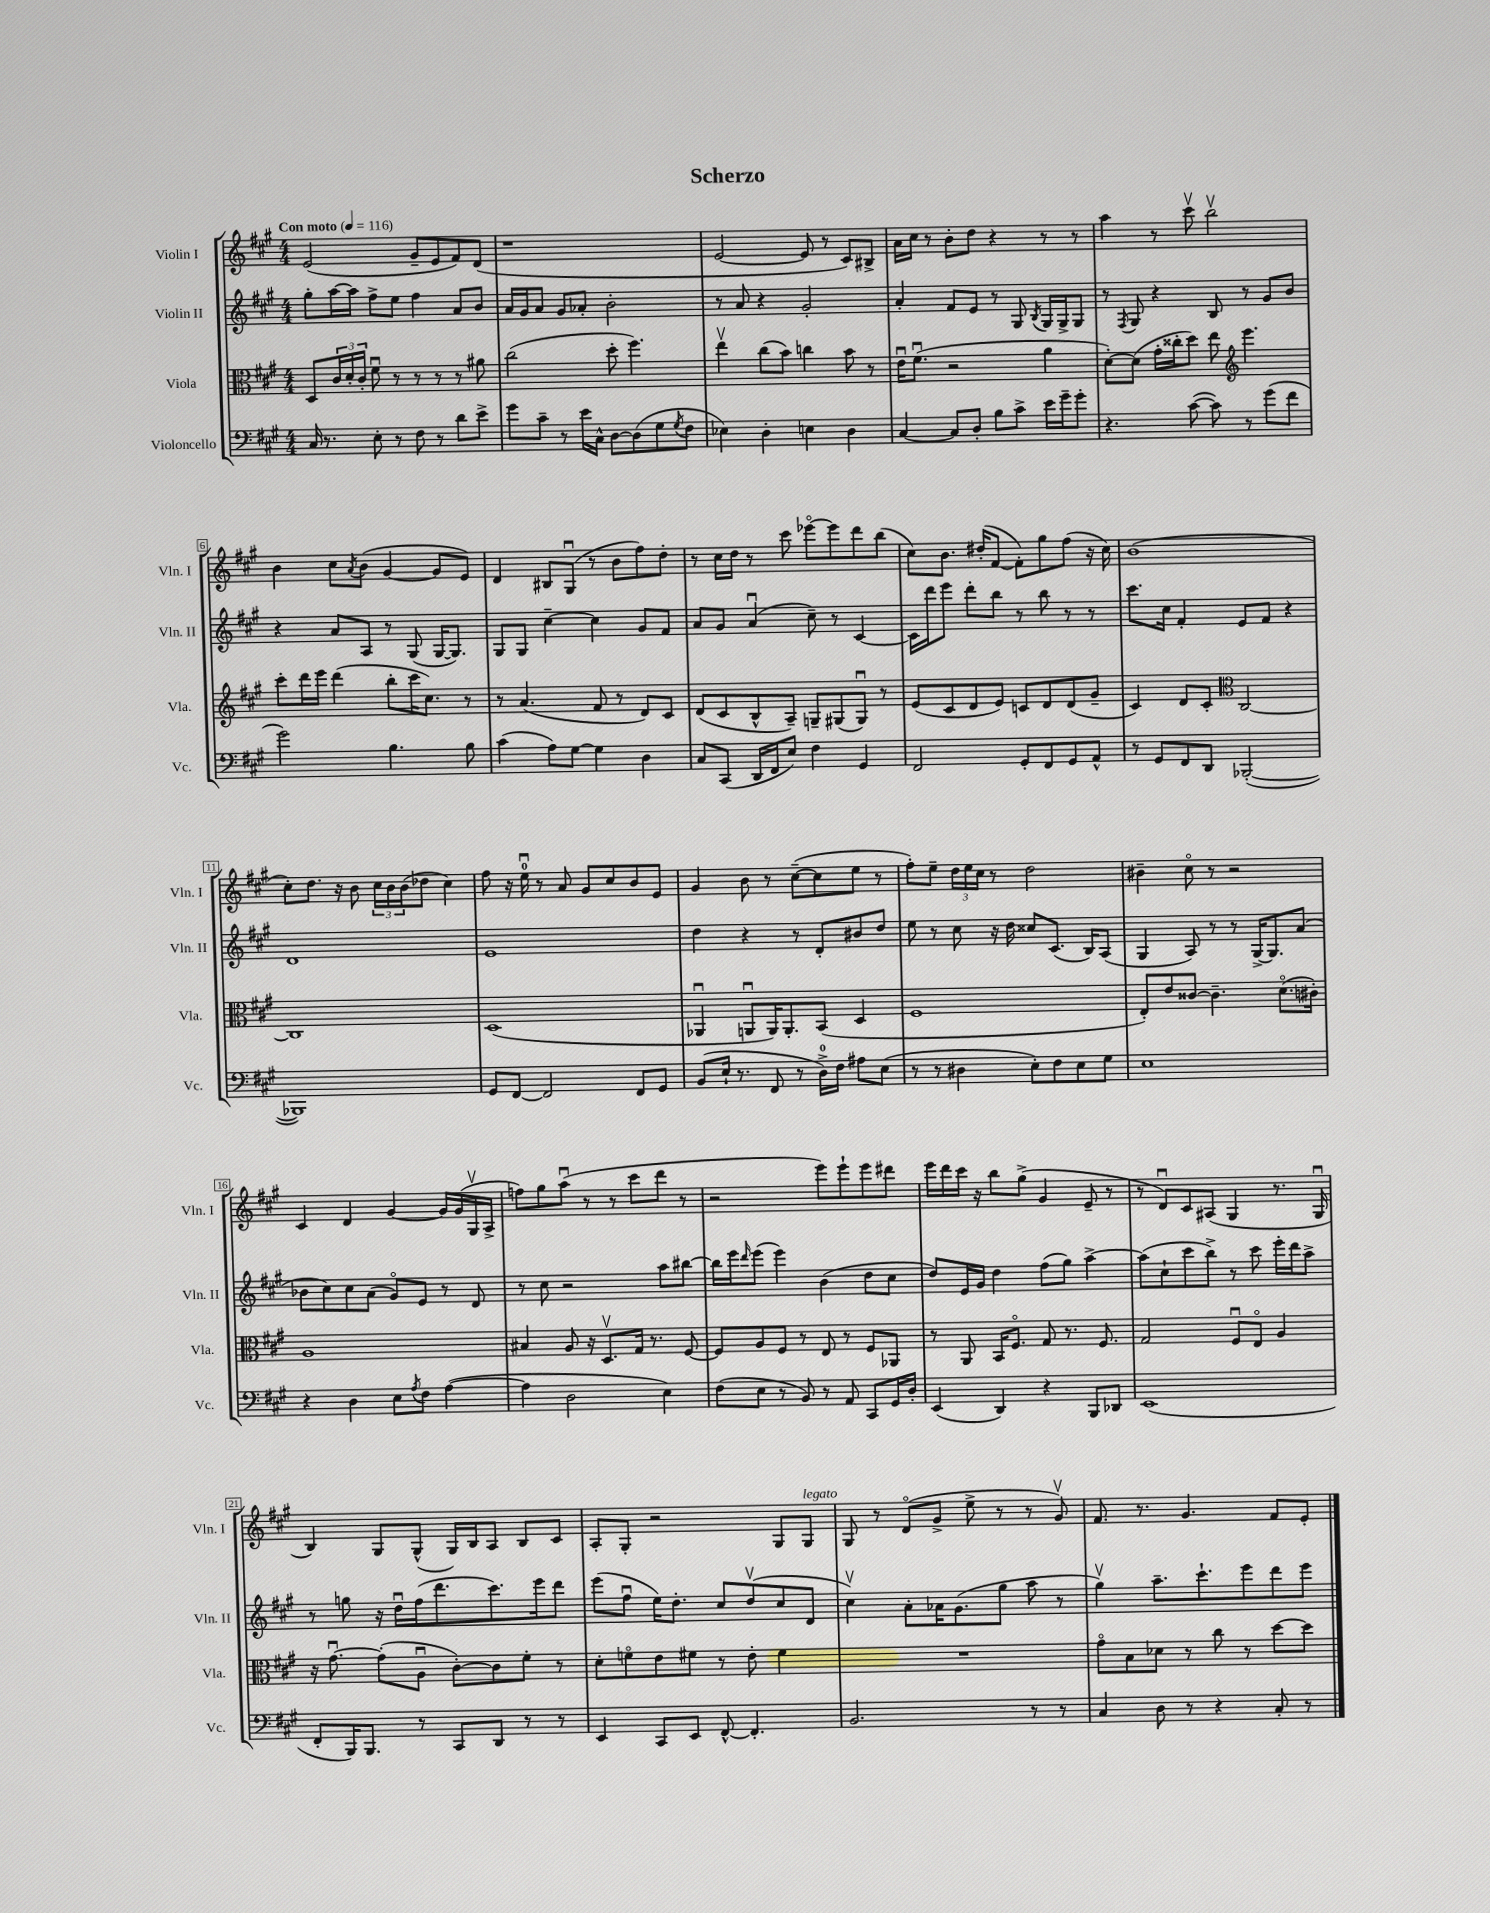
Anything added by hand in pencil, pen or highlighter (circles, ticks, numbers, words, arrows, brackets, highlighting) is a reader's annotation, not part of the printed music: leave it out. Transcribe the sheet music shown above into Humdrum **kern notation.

**kern	**kern	**kern	**kern
*staff4	*staff3	*staff2	*staff1
*clefF4	*clefC3	*clefG2	*clefG2
*k[f#c#g#]	*k[f#c#g#]	*k[f#c#g#]	*k[f#c#g#]
*M4/4	*M4/4	*M4/4	*M4/4
*MM116	*MM116	*MM116	*MM116
16C#	8D	8gg#'	(2e
8.r	.	.	.
.	24c#	[16aa	.
.	24d'	.	.
.	.	16aa]	.
.	24c#'	.	.
8E'	8f#u	8ff#^	.
8r	8r	8ee	.
8F#	8r	4ff#	8g#~
8r	8r	.	8e
8d	8r	8a	8f#)
8e^	8a#	8b	(8d
=	=	=	=
8g#	(2cc#	16a	1r
.	.	16g#	.
8c#~	.	8a	.
8r	.	8g#	.
16e	.	8a-'	.
16C#^^	.	.	.
[8D	8dd'	2b'	.
(8D]	4.ff#)	.	.
8G#	.	.	.
8qG#	.	.	.
8F#	.	.	.
=	=	=	=
4E-)	4eev	8r	[2e
.	.	8a	.
4D'	(8cc#	4r	.
.	8b)	.	.
4E	4cc	2g#'	8e]
.	.	.	8r
4D	8b	.	8c#)
.	8r	.	8B#^
=	=	=	=
[4C#	16eu	4a'	16a
.	(8.f#u	.	16cc#
.	.	.	8r
8C#]	2r	8f#	8b'
8D'	.	8e	8dd
8B	.	8r	4r
8c#^	.	8G#	.
.	.	8qB	.
16e	4a	16G#	8r
16g#~	.	16G#^	.
8g#'	.	8G#	8r
=	=	=	=
4.r	[8d')	8r	4aa
.	.	8qF#	.
.	(8d]	8G#	.
.	16g#'	4r	8r
.	16cc##'	.	.
([8c#	8dd)	.	8ccc#v
8c#])	8ee	8B	2bbv
*	*clefG2	*	*
8r	4.eee	8r	.
(8g#	.	8g#	.
8f#	.	8b	.
=	=	=	=
2g#)	8ccc#'	4r	4b
.	16ddd	.	.
.	16eee	.	.
.	(4ddd	8a	8cc#
.	.	.	8qa
.	.	8A	(8b
4.B	8bb'	8r	[4g#
.	16ccc#	(8G#	.
.	8.cc#)	.	.
.	.	[16G#	8g#]
.	.	8.G#])	.
8B	8r	.	8e)
=	=	=	=
(4c#	8r	8G#	4d
.	(4.a	8G#	.
8A)	.	[4cc#~	8B#
[8G#	.	.	(8G#u
4G#]	8f#	4cc#]	8r
.	8r	.	8b
4D	8d)	8g#	8ff#)
.	8c#	8f#	8dd'
=	=	=	=
8C#	(8d	8a	8r
(8CC#	8c#	8g#	16cc#
.	.	.	16dd
16DD	8B^^	(4au	8r
16FF#	.	.	.
8E)	8A~)	.	8ccc#
4F#	8G~	8cc#~)	[8eee-o
.	(8G#	8r	8eee-]
4GG#	8G#u)	[4c#	8ddd
.	8r	.	(8bb
=	=	=	=
2FF#	(8e	16c#]	8cc#)
.	.	16ddd	.
.	8c#	8eee	8.b
.	8d	8ddd'	.
.	.	.	(16dd#'
.	8e)	8bb	[8f#
8GG#'	8c	8r	8f#'])
8FF#	8d	8bb	8gg#
8GG#	(8d	8r	(8ff#
8AA^^	8g#~	8r	16r
.	.	.	16cc#)
=	=	=	=
8r	4c#)	8.ccc#	(1b
8GG#	.	.	.
.	.	16cc#	.
8FF#	8d	4f#'	.
8DD	8c#'	.	.
*	*clefC3	*	*
([2BBB-'	[2C#	8e	.
.	.	8f#	.
.	.	4r	.
=	=	=	=
1BBB-])	1C#]	1d	8cc#')
.	.	.	8.dd
.	.	.	16r
.	.	.	8b
.	.	.	24cc#
.	.	.	24b
.	.	.	(24b
.	.	.	8dd-
.	.	.	4cc#)
=	=	=	=
8GG#	(1D	1e	8ff#
[8FF#	.	.	16r
.	.	.	16eeu
2FF#]	.	.	8r
.	.	.	8a
.	.	.	8g#
.	.	.	8cc#
8FF#	.	.	8b
8GG#	.	.	8e
=	=	=	=
(8BB	4AA-u	4dd	4g#
16E`	.	.	.
8.r	.	.	.
.	8AAu	4r	8b
8FF#	16AA)	.	8r
.	8.AA'	.	.
8r	.	8r	([8cc#~
16D^)	(8BB	8d'	8cc#]
16F#	.	.	.
8A#	4D	8b#	8ee
(8E	.	8dd	8r
=	=	=	=
8r	1F#	8ee	8ff#')
8r	.	8r	8ee~
4D#	.	8cc#	24dd
.	.	.	24ee
.	.	.	24cc#
.	.	16r	8r
.	.	16dd	.
8E')	.	8cc##	2dd
8F#	.	(8.c#	.
8E	.	.	.
.	.	16B)	.
8G#	.	(8A	.
=	=	=	=
1E	8E')	4G#	4b#~
.	8e	.	.
.	[8c##	8A)	8cc#o
.	4.c##~]	8r	8r
.	.	8r	2r
.	.	[16G#^	.
.	.	8.G#]	.
.	(8.do	.	.
.	.	(8a	.
.	16c#')	.	.
=	=	=	=
4r	1A	8b-	4c#
.	.	8cc#)	.
4D	.	8cc#	4d
.	.	(8a	.
8E	.	8g#o)	[4g#
8qA	.	.	.
8F#	.	8e	.
([4A	.	8r	16g#]
.	.	.	(16g#
.	.	8d	16G#v
.	.	.	16A^
=	=	=	=
4A]	4B#	8r	8ff)
.	.	8cc#	8gg#
2D	8A	2r	(8aau
.	16r	.	8r
.	8.Dv	.	.
.	.	.	8r
.	16G#	.	8ccc#
.	8.r	.	.
4E)	.	8aa	8ddd
.	[8F#	[8bb#	8r
=	=	=	=
(8F#	8F#]	16bb#]	2r
.	.	16eee	.
.	.	16qqddd	.
8E	8A	(8eee	.
8r	8F#	4eee)	.
8BB)	8r	.	.
8r	8E	(4b	8eee)
8AA	8r	.	8eee`
8CC#	8F#	8dd	8eee
16GG#	8AA-	8cc#	8ddd#
16D'	.	.	.
=	=	=	=
(4EE	8r	8dd)	16eee
.	.	.	16ddd
.	8AA	16e	16ccc#
.	.	16g#	16r
4DD)	16BB	4dd	8bb
.	8.F#o	.	.
.	.	.	(8gg#^
4r	8G#	(8ff#	4g#
.	8.r	8gg#)	.
8BBB	.	[4aa^	8e~
.	8.F#	.	.
8DD-	.	.	8r
=	=	=	=
(1EE	2G#	(8aa]	8r
.	.	8cc#`	8du)
.	.	8ccc#	8c#
.	.	8bb^)	(8A#
.	8F#u	8r	4G#
.	8Eo	8ccc#	.
.	4A	16eee'	8.r
.	.	16ddd	.
.	.	8aa^	.
.	.	.	16G#u
=	=	=	=
8FF#'	16r	8r	4B)
.	[8.g#u	.	.
16BBB)	.	8gg	.
8.BBB	.	.	.
.	(8g#']	16r	8G#
.	.	16ddu	.
8r	8Au	(16ff#	(8G#^^
.	.	8.ddd	.
8CC#	[8c#')	.	16G#)
.	.	.	16B
8DD	8c#]	8.ccc#)	8A
8r	8f#'	.	8B
.	.	16eee	.
8r	8r	8ddd	8c#
=	=	=	=
4EE	8d'	(8eee	8A'
.	8fo	8ff#u	8G#'
8CC#	8e	16ee)	2r
.	.	8.dd'	.
8EE	8f#	.	.
[8FF#^^	8r	8cc#	.
4.FF#']	8e'	(8ddv	.
.	4f#	8cc#	8G#
.	.	8d	8G#
=	=	=	=
2.BB	1r	4cc#v)	8G#
.	.	.	8r
.	.	8a'	(8do
.	.	16a-	8g#^
.	.	(8.g#	.
.	.	.	8ee^
.	.	8gg#	8r
8r	.	8aa	8r
8r	.	8r	8g#v)
=	=	=	=
4C#	8g#o	4gg#v)	8.f#
.	8B	.	.
.	.	.	8.r
8D	8d-	8.aa~	.
8r	8r	.	4.g#
.	.	8.ccc#`	.
4r	8cc#	.	.
.	8r	8eee	.
8C#'	[8dd	8ddd	8f#
8r	8dd]	8eee	8e'
==	==	==	==
*-	*-	*-	*-
